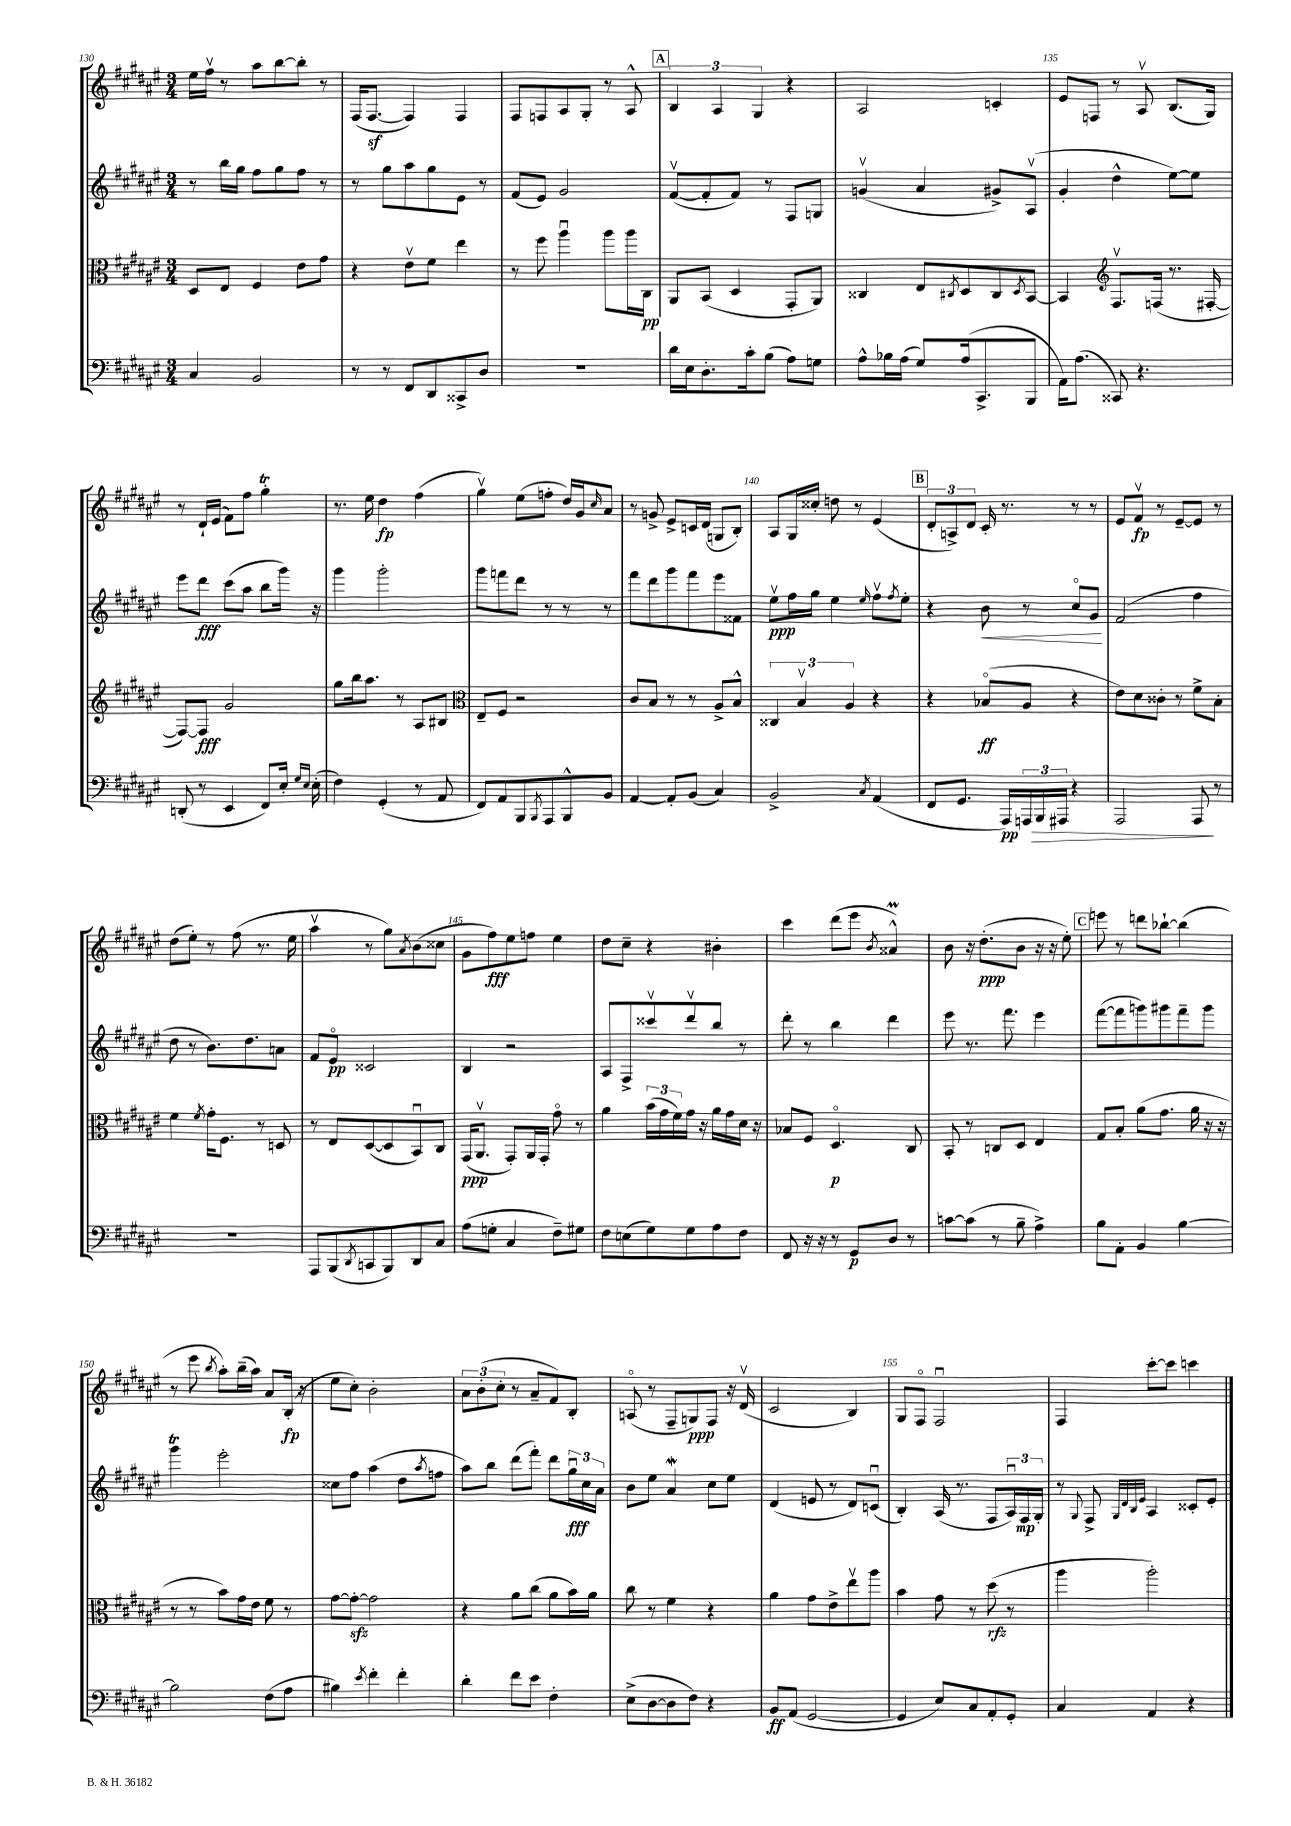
<<
\new StaffGroup <<
\new Staff = "s0" {
    \clef treble \key fis \major \numericTimeSignature \time 3/4
    eis''16 fis''16\upbow r8 ais''8 b''8~ b''8-. r8 |
    fis16( fis8.~\sf fis4) fis4 |
    fis8 f8 ais8 gis8-. r8 ais8-^ |
    \mark \markup { \box "A" } \tuplet 3/2 { b4 ais4 gis4 } r4 |
    ais2 c'4-. |
    eis'8 f8 r8 ais8\upbow b8.( gis16) |
    r8 dis'16-! eis'16( fis'8) fis''8 gis''4-.\trill |
    r8. eis''16 dis''4\fp fis''4( |
    gis''4\upbow) eis''8( f''8-. dis''16) gis'16 \grace { cis''16 } ais'8 |
    r8 g'8-> eis'8-> c'16 dis'16( g8 b8-.) |
    ais8 gis16 cisis''16-. d''8 r8 eis'4( |
    \mark \markup { \box "B" } \tuplet 3/2 { dis'8-. a8->) dis'8 } cis'16-. r8. r8 r8 |
    eis'8 fis'8\upbow\fp r8 eis'8~-- eis'8 r8 |
    dis''8( eis''8-.) r8 fis''8( r8. eis''16 |
    ais''4\upbow r8 gis''8) \acciaccatura { ais'8 } b'8( cisis''8 |
    gis'8 fis''8\fff) eis''8 f''8 eis''4 |
    dis''8 cis''8-- r4 bis'4-. |
    cis'''4 dis'''8( eis'''8 \acciaccatura { b'8 } aisis'4-^\prall) |
    b'8 r16 dis''8.-.\ppp( b'8 r16 r16 eis''8-.) |
    \mark \markup { \box "C" } e'''8 r8 d'''8 bes''8~-! bes''4( |
    r8 eis'''8 \acciaccatura { b''8 } ais''8-.) b''16--( ais''16) ais'8 b16-.\fp( r16 |
    eis''8 cis''8-.) b'2-. |
    \tuplet 3/2 { ais'8 b'8-.( cis''8-. } r8 ais'8-- fis'8) b8-. |
    a8\flageolet( r8 fis8-- g8\ppp) fis8 r16 dis'16\upbow( |
    cis'2 b4) |
    gis8 fis8\flageolet fis2\downbow |
    fis4 cis'''8~-. cis'''8 c'''4 \bar "|." |
}
\new Staff = "s1" {
    \clef treble \key fis \major \numericTimeSignature \time 3/4
    r8 b''16 gis''16 fis''8 gis''8 fis''8 r8 |
    r8 gis''8 ais''8 gis''8 eis'8 r8 |
    fis'8( eis'8) gis'2 |
    \mark \markup { \box "A" } fis'8~\upbow( fis'8-. fis'8) r8 fis8 g8 |
    g'4\upbow( ais'4 gis'8->) ais8\upbow( |
    gis'4-. dis''4-^ eis''8~) eis''8 |
    eis'''8 dis'''8\fff cis'''8( ais''8 b''8 gis'''16) r16 |
    gis'''4 gis'''2-. |
    gis'''8 f'''8 dis'''8 r8 r8 r8 |
    fis'''8 dis'''8 gis'''8 fis'''8 eis'''8 fisis'8 |
    eis''8\upbow\ppp fis''16 gis''16 eis''4 \grace { eis''16 } fis''8\upbow \acciaccatura { fis''8 } eis''8-. |
    \mark \markup { \box "B" } r4 b'8\< r8 cis''8\flageolet gis'8\! |
    fis'2( fis''4 |
    dis''8 r8 b'8.) dis''8. a'8 |
    fis'8 eis'8\flageolet\pp cisis'2 |
    b4 r2 |
    ais8 fis8-> cisis'''8\upbow dis'''8\upbow b''8 r8 |
    dis'''8-. r8 b''4 dis'''4 |
    eis'''8 r8. fis'''8. eis'''4 |
    \mark \markup { \box "C" } fis'''8~( fis'''8 g'''8) gis'''8 fis'''8-- gis'''8 |
    gis'''4\trill eis'''2-. |
    cisis''8 fis''8 ais''4( dis''8 \acciaccatura { ais''8 } f''8 |
    ais''8) b''8 dis'''8( fis'''8-.) dis'''8 \tuplet 3/2 { gis''16\downbow\fff cis''16 ais'16 } |
    b'8 eis''8 ais'4\mordent cis''8 eis''8 |
    dis'4( e'8 r8 dis'8) c'8\downbow( |
    b4-.) ais16( r8. fis8 \tuplet 3/2 { ais16\downbow) fis16\mp gis16-. } |
    r8 \appoggiatura { gis8 } fis8-> \grace { gis32 dis'32 b32 eis'32 } ais4 cisis'8-. eis'8-. \bar "|." |
}
\new Staff = "s2" {
    \clef alto \key fis \major \numericTimeSignature \time 3/4
    dis8 eis8 fis4 eis'8 gis'8 |
    r4 eis'8\upbow fis'8 eis''4 |
    r8 fis''8 ais''4\downbow ais''8 ais''16 cis16\pp |
    \mark \markup { \box "A" } ais,8 b,8( dis4 gis,8-. ais,8) |
    cisis4 eis8 \acciaccatura { cis8 } dis8 cis8 \acciaccatura { dis8 } b,8~ |
    b,4 \clef treble fis8.\upbow f16( r8. fis16~-. |
    fis8~) fis8\fff gis'2 |
    gis''8 b''16 ais''8. r8 ais8 bis8 |
    \clef alto eis8-- fis8 r2 |
    cis'8 b8 r8 r8 ais8-> b8-^ |
    \tuplet 3/2 { cisis4 b4\upbow ais4 } r4 |
    \mark \markup { \box "B" } r4 bes8\flageolet\ff( ais8 r4 |
    eis'8) dis'8 cisis'8-. r8 fis'8-> b8-. |
    fis'4 \acciaccatura { fis'8 } gis'16-. fis8. r8 d8 |
    r8 eis8 dis8~( dis8 b,8\downbow) cis8 |
    gis,16\ppp( ais,8.\upbow gis,8-.) ais,16 gis,16-. gis'8\flageolet r8 |
    ais'4 \tuplet 3/2 { b'16( gis'16 fis'16) } gis'16 r16 ais'16 gis'16 dis'16 r16 |
    bes8 fis8 dis4.\flageolet\p cis8 |
    b,8-. r8 c8 dis8 eis4 |
    \mark \markup { \box "C" } gis8 b8-. ais'8( gis'8. ais'16 r16 r16 |
    r8 r8 b'8) gis'16 eis'16 fis'8 r8 |
    gis'8~ gis'8~-.\sfz gis'2 |
    r4 ais'8 cis''8( ais'8 b'16) ais'16 |
    cis''8 r8 fis'4 r4 |
    ais'4 gis'8 eis'8-> eis''8\upbow ais''8 |
    b'4 gis'8 r8 dis''8\rfz( r8 |
    ais''4 ais''2-.) \bar "|." |
}
\new Staff = "s3" {
    \clef bass \key fis \major \numericTimeSignature \time 3/4
    cis4 b,2 |
    r8 r8 fis,8 dis,8 cisis,8-> dis8 |
    R2. |
    \mark \markup { \box "A" } dis'16 eis16 dis8.-. cis'16-. b8( ais8) g8 |
    ais8-^ bes16 ais16( gis8) ais16( cis,8.-> b,,8 |
    ais,16) ais8.( cisis,8) r4. |
    d,8-.( r8 eis,4 fis,8) eis16-. \grace { gis16 eis16 } eis16-.( |
    fis4) gis,4-.( r8 ais,8 |
    fis,8) ais,8 b,,8 \acciaccatura { b,,8 } ais,,8 b,,8-^ b,8 |
    ais,4~ ais,8-. b,8( cis4) |
    b,2-> \acciaccatura { cis8 } ais,4( |
    \mark \markup { \box "B" } fis,8 gis,8. ais,,16\pp) \tuplet 3/2 { a,,16 b,,16\> ais,,16 } r4 |
    ais,,2 ais,,8\! r8 |
    R2. |
    ais,,8 b,,8( \acciaccatura { dis,8 } c,8 b,,8) dis,8 cis8 |
    ais8( g8-. cis4 fis8--) gis8 |
    fis8 e8( gis8) gis8 ais8 fis8 |
    fis,8 r16 r16 r8 gis,8\p dis8 r8 |
    c'8~ c'8( r8 b8-- ais4->) |
    \mark \markup { \box "C" } b8 ais,8-. b,4 b4~ |
    b2 fis8( ais8 |
    bis4) \acciaccatura { eis'8 } fis'4-. fis'4-. |
    dis'4-. fis'8 eis'8 fis4-. |
    eis8->( dis8~ dis8 fis8) r4 |
    b,8\ff ais,8( gis,2~ |
    gis,4 eis8) cis8 ais,8-. gis,8-. |
    cis4 ais,4 r4 \bar "|." |
}
>>
>>
\layout { \context { \Score currentBarNumber = #130 \override BarNumber.break-visibility = ##(#f #t #t) barNumberVisibility = #(every-nth-bar-number-visible 5) } }
